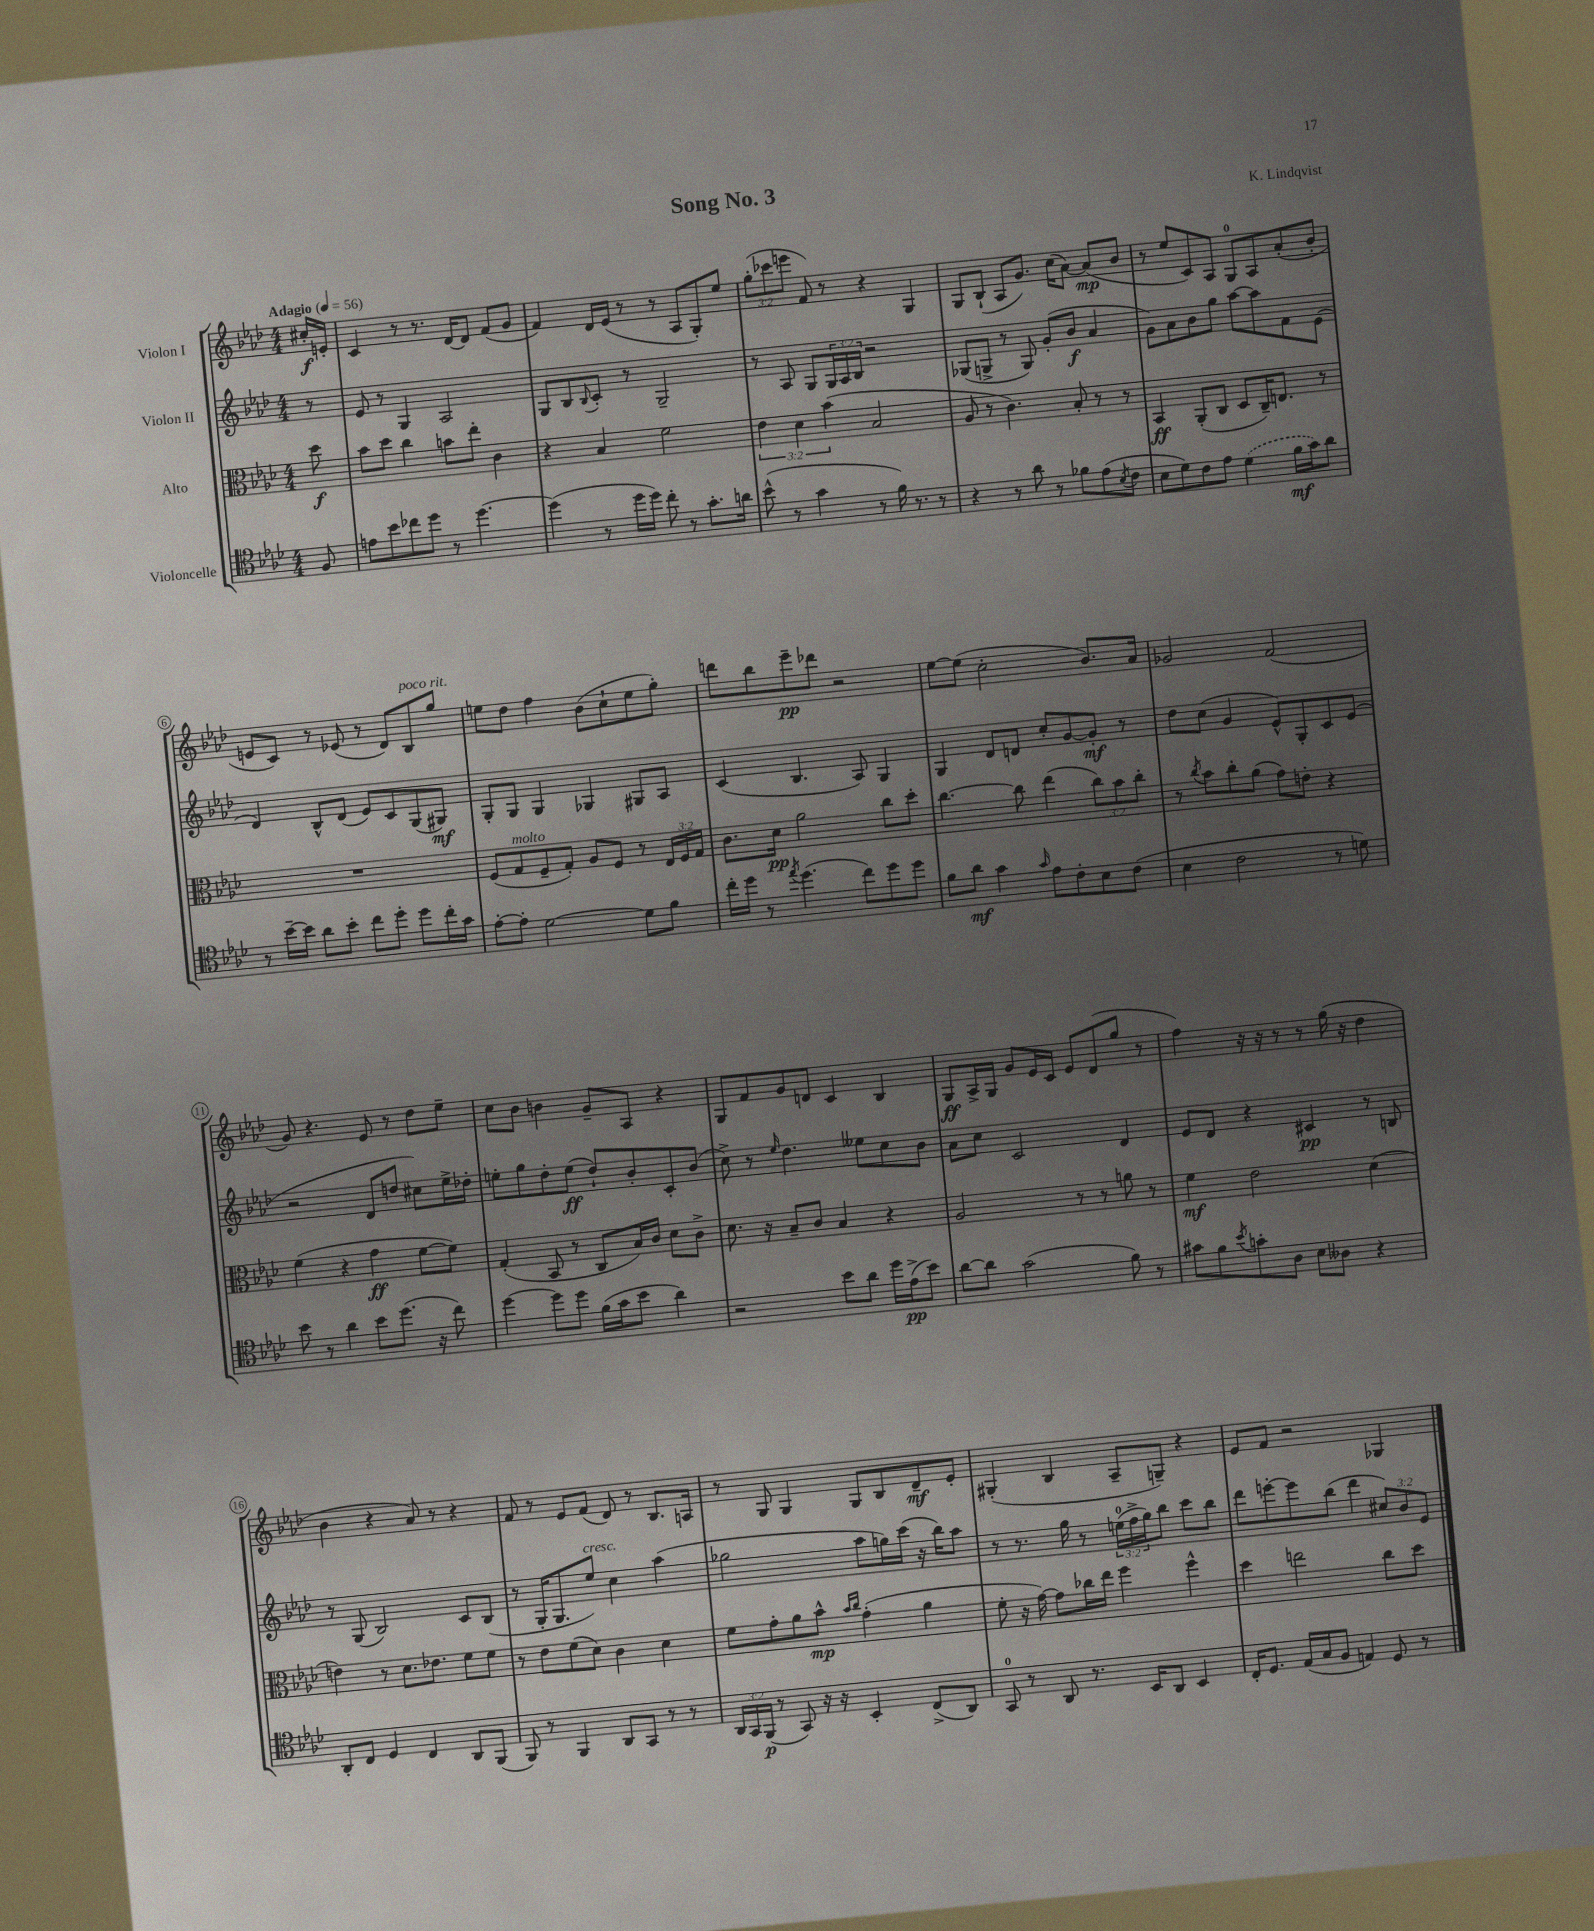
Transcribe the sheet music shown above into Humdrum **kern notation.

**kern	**dynam	**kern	**dynam	**kern	**dynam	**kern	**dynam
*part4	*part4	*part3	*part3	*part2	*part2	*part1	*part1
*staff4	*staff4	*staff3	*staff3	*staff2	*staff2	*staff1	*staff1
*I"Violoncelle	*	*I"Alto	*	*I"Violon II	*	*I"Violon I	*
*clefC4	*	*clefC3	*	*clefG2	*	*clefG2	*
*k[b-e-a-d-]	*	*k[b-e-a-d-]	*	*k[b-e-a-d-]	*	*k[b-e-a-d-]	*
*M4/4	*	*M4/4	*	*M4/4	*	*M4/4	*
*MM56	*	*MM56	*	*MM56	*	*MM56	*
=	=	=	=	=	=	=	=
!	!	!	!	!	!	!LO:TX:a:B:t=Adagio	!
8F/	.	8dd-\	f	8r	.	16cc#X'/LL	f
.	.	.	.	.	.	16en'/JJ	.
=1	=1	=1	=1	=1	=1	=1	=1
8en\L	.	8b-\L	.	8e-/	.	4c/	.
8b-\	.	8dd-\J	.	8r	.	.	.
8cc-X\	.	4cc\	.	4G/	.	8r	.
8dd-\J	.	.	.	.	.	8.r	.
8r	.	8bn\L	.	2A-/	.	.	.
.	.	.	.	.	.	[16d-/KL	.
[4.dd-\	.	8ee-'\J	.	.	.	8d-/J]	.
.	.	4c\	.	.	.	(8f/L	.
.	.	.	.	.	.	8g/J	.
=2	=2	=2	=2	=2	=2	=2	=2
(4dd-\]	.	4r	.	8G/L	.	4f/)	.
.	.	.	.	8B-/	.	.	.
.	.	.	.	8qqB-/	.	.	.
8r	.	4B-/	.	8c'/J	.	16d-/LL	.
.	.	.	.	.	.	(16e-/JJ	.
16dd-\LL	.	.	.	8r	.	8r	.
16dd-\JJ)	.	.	.	.	.	.	.
8cc'\	.	2f\	.	2G~/	.	8r	.
8r	.	.	.	.	.	8A-/L	.
8.g'\L	.	.	.	.	.	8G'/)	.
.	.	.	.	.	.	8ee-/J	.
16an\Jk	.	.	.	.	.	.	.
=3	=3	=3	=3	=3	=3	=3	=3
(8b-^^\	.	6e-\	.	8r	.	(12gg'\L	.
.	.	.	.	.	.	12ccc-X\	.
8r	.	.	.	8A-/	.	.	.
.	.	6d-\	.	.	.	12eeen\J	.
4g\	.	.	.	8G/L	.	8f/)	.
.	.	(6b-\	.	.	.	.	.
.	.	.	.	24G/L	.	8r	.
.	.	.	.	24A-/	.	.	.
.	.	.	.	24B-/JJ	.	.	.
8r	.	2B-/	.	2r	.	4r	.
16f\)	.	.	.	.	.	.	.
8.r	.	.	.	.	.	.	.
.	.	.	.	.	.	4G/	.
8r	.	.	.	.	.	.	.
=4	=4	=4	=4	=4	=4	=4	=4
4r	.	8A-/	.	(8G-X/L	.	8G/L	.
.	.	8r	.	8Gn^/J	.	(8B-`/J	.
8r	.	4.c\)	.	8r	.	8A-/L	.
8a-\	.	.	.	8G/)	.	8.g/J)	.
8r	.	.	.	(8g'/L	.	.	.
.	.	.	.	.	.	(16cc\KL	.
8f-X\L	.	8B-'/	.	8b-/J	f	[8a-\J)	.
(8e-\	.	8r	.	4a-/	.	(8a-/L]	mp
8qB-/	.	.	.	.	.	.	.
8c\J	.	8r	.	.	.	8b-/J	.
=5	=5	=5	=5	=5	=5	=5	=5
8B-\L	.	4BB-/	ff	8g\L)	.	8r	.
8d-\)	.	.	.	8a-\	.	8ee-/L	.
8c\	.	(8AA-'/L	.	8b-\	.	8c/)	.
8e-\J	.	8C/J	.	8gg\J	.	8A-/J	.
(4d-\	.	8D-/L	.	[8aa-\L	.	8G/L	.
.	.	16C~/K)	.	8aa-\]	.	8A-/	.
.	.	8.En/J	.	.	.	.	.
16f\LL	mf	.	.	8f\	.	(8a-'/	.
16g\J)	.	.	.	.	.	.	.
8a-\J	.	8r	.	(8e-\J	.	8b-'/J	.
!!LO:LB:g=z
=6	=6	=6	=6	=6	=6	=6	=6
8r	.	1r	.	4d-/)	.	8en/L	.
[16b-~\LL	.	.	.	.	.	8c/J)	.
16b-\JJ]	.	.	.	.	.	.	.
8a-\L	.	.	.	8B-^^/L	.	8r	.
8b-'\J	.	.	.	(8d-/J	.	(8e-X/	.
8cc\L	.	.	.	8e-/L)	.	8r	.
8dd-'\J	.	.	.	8c/	.	8d-/L)	.
!	!	!	!	!	!	!LO:TX:a:i:t=poco rit.	!
8dd-\L	.	.	.	(8G/	.	8B-/	.
16cc'\L	.	.	.	8G#X/J)	mf	8gg/J	.
16g\JJ	.	.	.	.	.	.	.
=7	=7	=7	=7	=7	=7	=7	=7
[8e-'\L	.	(8F/L	.	8G'/L	.	8een\L	.
!	!	!LO:TX:a:i:t=molto	!	!	!	!	!
8e-'\J]	.	8G/	.	8G/J	.	8dd-\J	.
[2d-\	.	8F~/	.	4G/	.	4ff\	.
.	.	8G'/J)	.	.	.	.	.
.	.	8A-/L	.	4G-X/	.	(8b-\L	.
.	.	8F/J	.	.	.	8cc`\	.
8d-\L]	.	8r	.	8G#X/L	.	8ee\	.
8f\J	.	24E-/LL	.	8A-/J	.	8gg'\J)	.
.	.	24F/	.	.	.	.	.
.	.	24G/JJ	.	.	.	.	.
=8	=8	=8	=8	=8	=8	=8	=8
16cc'\LL	.	8.c\L	.	(4c/	.	8dddn\L	.
16dd-\JJ	.	.	.	.	.	.	.
8r	.	.	.	.	.	8bb-\	.
.	.	16d-\Jk	pp	.	.	.	.
8qee-/	.	.	.	.	.	.	.
(4.dd-\	.	2a-\	.	4.B-/	.	8eee-~\	pp
.	.	.	.	.	.	8ddd-X\J	.
.	.	.	.	.	.	2r	.
8cc\L)	.	.	.	8A-/)	.	.	.
8dd-\	.	8cc\L	.	4G/	.	.	.
8dd-\J	.	8dd-'\J	.	.	.	.	.
=9	=9	=9	=9	=9	=9	=9	=9
8f\L	.	[4.cc\	.	4G/	.	[8ee-\L	.
8a-\J	mf	.	.	.	.	(8ee-\J]	.
4g\	.	.	.	8d-/L	.	2cc'\	.
.	.	8cc\]	.	8dn/J	.	.	.
16qqg/	.	.	.	.	.	.	.
8e-\L	.	(4ee-\	.	8cc'/L	.	.	.
8c'\	.	.	.	[8g/	.	.	.
8B-\	.	12cc\L)	.	8g'/J]	mf	8.b-/L)	.
.	.	12b-\	.	.	.	.	.
(8c\J	.	.	.	8r	.	.	.
.	.	12cc'\J	.	.	.	.	.
.	.	.	.	.	.	16a-/Jk	.
=10	=10	=10	=10	=10	=10	=10	=10
4B-\	.	8r	.	8dd-\L	.	2g-X/	.
.	.	8qcc/	.	.	.	.	.
.	.	8b-\L	.	(8cc\J	.	.	.
2c\	.	8cc'\	.	4g/	.	.	.
.	.	(8a-\J	.	.	.	.	.
.	.	8g\L)	.	8e-^^/L)	.	(2f/	.
.	.	8en'\J	.	8G'/	.	.	.
8r	.	4r	.	8c/	.	.	.
8dn\)	.	.	.	(8e-/J	.	.	.
!!LO:LB:g=z
=11	=11	=11	=11	=11	=11	=11	=11
8b-\	.	(4f\	.	2r	.	8g/)	.
8r	.	.	.	.	.	4.r	.
4a-\	.	4r	.	.	.	.	.
8b-\L	.	4g\	ff	8d-/L	.	8e-/	.
(8.dd-\J	.	.	.	8ddn/J	.	8r	.
.	.	[8f\L	.	8cc#X\L)	.	8dd-\L	.
16r	.	.	.	.	.	.	.
8cc\)	.	8f\J])	.	16ee-^\L	.	8ee-~\J	.
.	.	.	.	16dd-X'\JJ	.	.	.
=12	=12	=12	=12	=12	=12	=12	=12
[4dd-\	.	(4G'/	.	8een'\L	.	8cc\L	.
.	.	.	.	8gg\	.	8b-\J	.
8dd-\L]	.	8BB-/	.	8dd-'\	.	4bn\	.
8dd-\J	.	8r	.	(8ee\J	ff	.	.
(16f\LL	.	8C/L	.	8dd-`/L)	.	8g~/L	.
16g\J	.	.	.	.	.	.	.
8b-\J	.	16B-/L)	.	8b-'/	.	8A-/J	.
.	.	16c/JJ	.	.	.	.	.
4a-\)	.	8d-\L	.	8c'/	.	4r	.
.	.	8c^\J	.	(8b-/J	.	.	.
=13	=13	=13	=13	=13	=13	=13	=13
2r	.	8.d-\	.	8cc^\)	.	8G/L	.
.	.	.	.	8r	.	8f/	.
.	.	16r	.	.	.	.	.
.	.	.	.	16qqee-/	.	.	.
.	.	8B-~/L	.	4.dd-\	.	8g/	.
.	.	8c/J	.	.	.	8dn/J	.
8b-\L	.	4B-/	.	.	.	4c/	.
8a-\J	.	.	.	8ee--X\L	.	.	.
16dd-\LL	.	4r	.	8cc\	.	4B-/	.
(16e-^\J	pp	.	.	.	.	.	.
8b-\J)	.	.	.	8b-\J	.	.	.
=14	=14	=14	=14	=14	=14	=14	=14
[8a-\L	.	2A-/	.	8a-\L	.	8G/L	ff
8a-\J]	.	.	.	8cc\J	.	16A-^/L	.
.	.	.	.	.	.	16G/JJ	.
(2g\	.	.	.	2c/	.	8g/L	.
.	.	.	.	.	.	16e-/L	.
.	.	.	.	.	.	16c/JJ	.
.	.	8r	.	.	.	8e-/L	.
.	.	8r	.	.	.	(8d-/	.
8f\)	.	8an\	.	4d-/	.	8gg/J	.
8r	.	8r	.	.	.	8r	.
=15	=15	=15	=15	=15	=15	=15	=15
8g#X\L	.	4f\	mf	8e-/L	.	4ff\)	.
8f\	.	.	.	8d-/J	.	.	.
8qb-/	.	.	.	.	.	.	.
8gn'\	.	2e-\	.	4r	.	16r	.
.	.	.	.	.	.	16r	.
8A-\J	.	.	.	.	.	8r	.
8B-\L	.	.	.	4c#X/	pp	8r	.
8A--X\J	.	.	.	.	.	(16gg\	.
.	.	.	.	.	.	16r	.
4r	.	(4d-\	.	8r	.	4dd-\	.
.	.	.	.	8Bn/	.	.	.
!!LO:LB:g=z
=16	=16	=16	=16	=16	=16	=16	=16
8AA-'/L	.	4en\)	.	8r	.	4b-\	.
8C/J	.	.	.	(8G/	.	.	.
4D-/	.	8r	.	2B-/)	.	4r	.
.	.	8.d-\L	.	.	.	.	.
4C/	.	.	.	.	.	8a-/)	.
.	.	8.e-X\J	.	.	.	.	.
.	.	.	.	.	.	8r	.
8AA-/L	.	8f\L	.	8c/L	.	4r	.
(8FF/J	.	8f\J	.	(8B-/J	.	.	.
=17	=17	=17	=17	=17	=17	=17	=17
8FF/)	.	8r	.	8r	.	8f/	.
8r	.	8e-\L	.	16G'/KL	.	8r	.
.	.	.	.	8.G/	.	.	.
4FF/	.	(8f\	.	.	.	8e-/L	.
!	!	!	!	!LO:TX:a:i:t=cresc.	!	!	!
.	.	8d-\J)	.	8ee-/J)	.	(8f/J	.
8AA-/L	.	4c\	.	4cc\	.	8d-/)	.
8GG/J	.	.	.	.	.	8r	.
8r	.	4d-\	.	(4aa-\	.	8.B-/L	.
8r	.	.	.	.	.	.	.
.	.	.	.	.	.	16An/Jk	.
=18	=18	=18	=18	=18	=18	=18	=18
24AA-/LL	.	8f\L	.	2gg-X\	.	8r	.
24GG/	.	.	.	.	.	.	.
(24FF/JJ	p	.	.	.	.	.	.
8r	.	8g'\	.	.	.	8G/	.
8GG/)	.	8a-\	.	.	.	4G/	.
16r	.	8b-^^\J	mp	.	.	.	.
16r	.	.	.	.	.	.	.
.	.	16qqb-/LL	.	.	.	.	.
.	.	16qqcc/JJ	.	.	.	.	.
4BB-'/	.	(4g'\	.	8aa-\L	.	8G/L	.
.	.	.	.	16ggn\L)	.	8B-/	.
.	.	.	.	(16ccc\JJ	.	.	.
(8C^/L	.	4a-\	.	16r	.	8d-~/	mf
.	.	.	.	16bb-\KL)	.	.	.
8AA-/J)	.	.	.	8aa-\J	.	8e-'/J	.
=19	=19	=19	=19	=19	=19	=19	=19
8GG/	.	8f'\	.	8r	.	(4G#X'/	.
8r	.	16r	.	8.r	.	.	.
.	.	[16g\)	.	.	.	.	.
8AA-/	.	8g\L]	.	.	.	4B-/	.
.	.	.	.	16gg\	.	.	.
8.r	.	16cc-X\L	.	8r	.	.	.
.	.	16ee-\JJ	.	.	.	.	.
.	.	4ff\	.	(24een\LL	.	8A-~/L	.
.	.	.	.	24ff^\	.	.	.
16BB-/KL	.	.	.	.	.	.	.
.	.	.	.	24gg\J)	.	.	.
8AA-/J	.	.	.	8bb-\J	.	8Gn~/J)	.
4BB-/	.	4ff^^\	.	8ccc\L	.	4r	.
.	.	.	.	8bb-\J	.	.	.
=20	=20	=20	=20	=20	=20	=20	=20
16C'/KL	.	4dd-\	.	8ddd-\L	.	8e-/L	.
8.D-/J	.	.	.	.	.	.	.
.	.	.	.	[8eeen'\	.	8f/J	.
(16E-/LL	.	2een\	.	8eee\]	.	2r	.
16G/J	.	.	.	.	.	.	.
8F/J	.	.	.	(8bb-\J	.	.	.
4En/)	.	.	.	4ddd-\	.	.	.
8D-/	.	8cc\L	.	12cc#X/L)	.	4G-X/	.
.	.	.	.	12b-/	.	.	.
8r	.	8dd-\J	.	.	.	.	.
.	.	.	.	12e-/J	.	.	.
==	==	==	==	==	==	==	==
*-	*-	*-	*-	*-	*-	*-	*-
